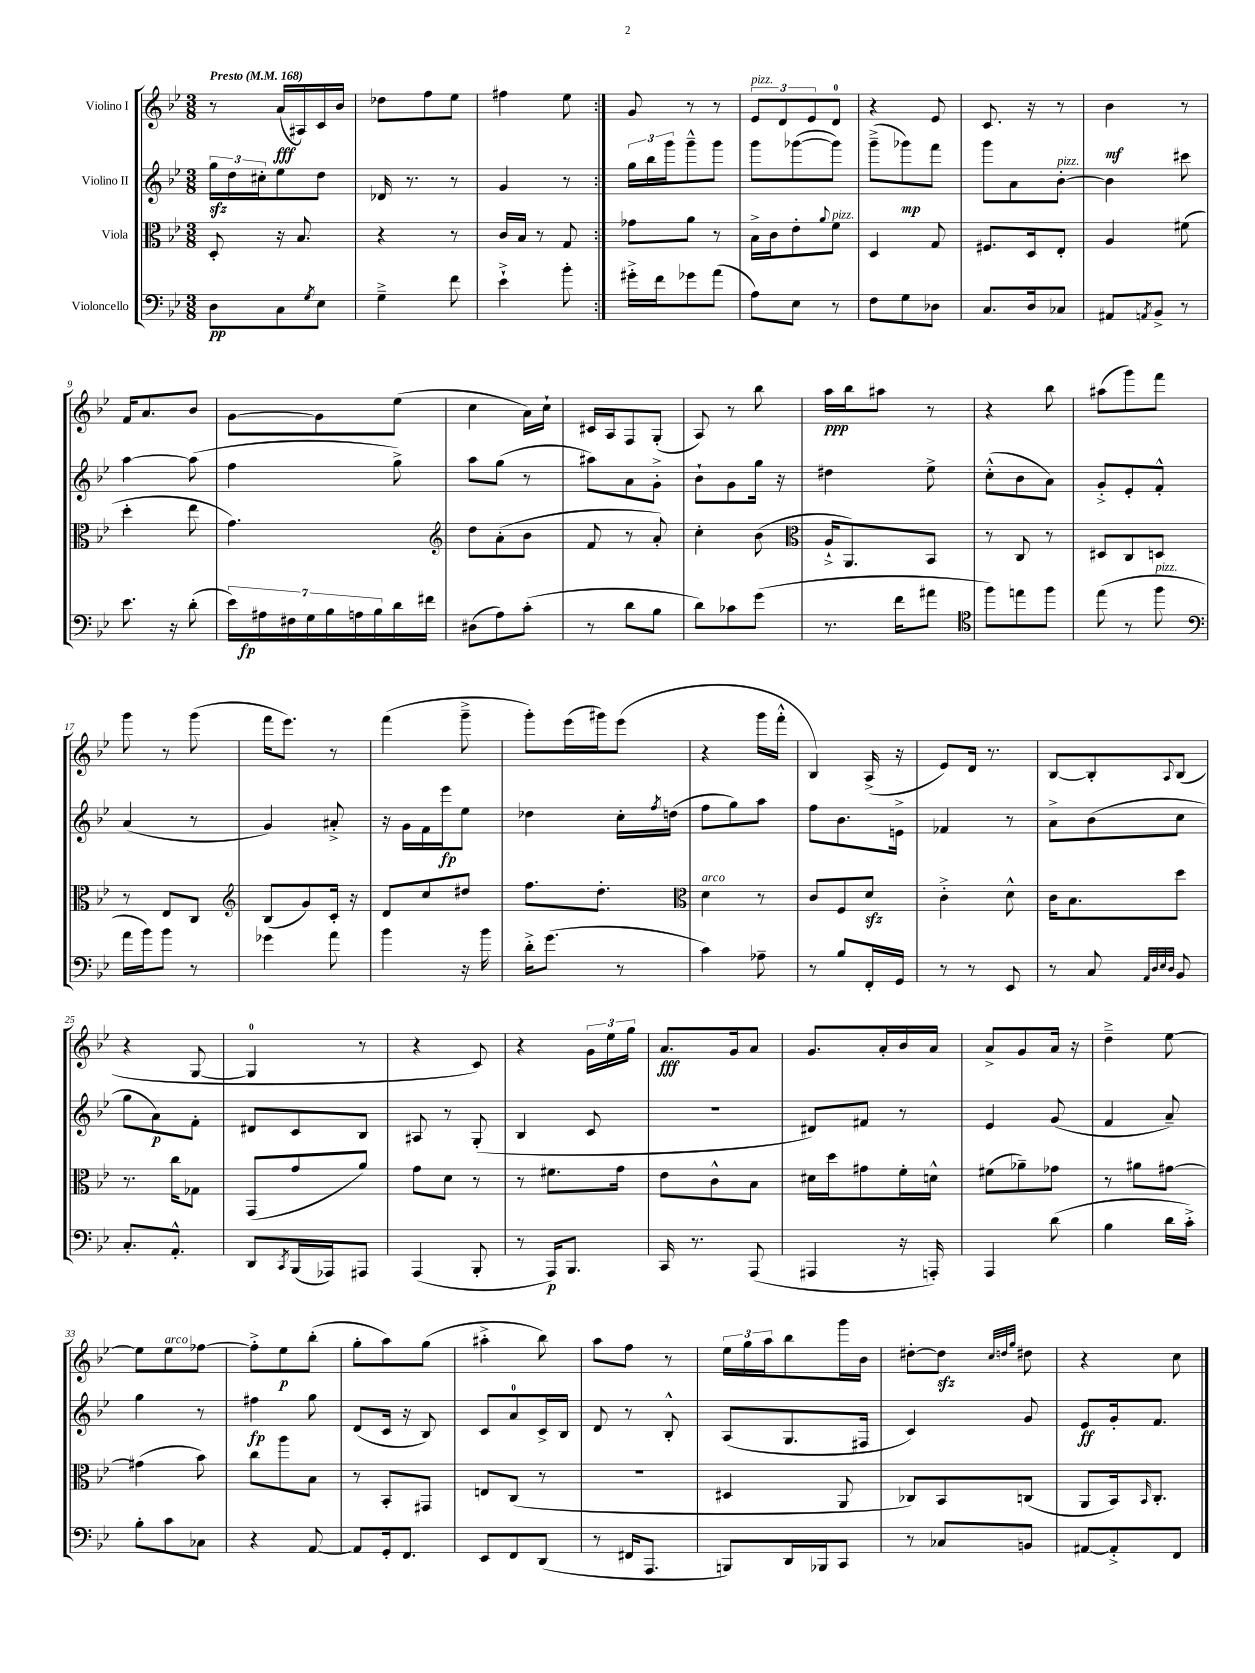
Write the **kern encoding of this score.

**kern	**kern	**kern	**kern
*staff4	*staff3	*staff2	*staff1
*clefF4	*clefC3	*clefG2	*clefG2
*k[b-e-]	*k[b-e-]	*k[b-e-]	*k[b-e-]
*M3/8	*M3/8	*M3/8	*M3/8
*MM168	*MM168	*MM168	*MM168
8D	8D'	24gg	8r
.	.	24dd	.
.	.	24cc#'	.
8C	16r	8ee-	(16a
.	8.B-	.	16A#)
8qG	.	.	.
8E-	.	8dd	16c
.	.	.	16b-
=	=	=	=
4G~^	4r	16d-	8dd-
.	.	8.r	.
.	.	.	8ff
8f	8r	8r	8ee-
=	=	=	=
4e-`^	16c	4g	4ff#
.	16B-	.	.
.	8r	.	.
8b-'	8G	8r	8ee-
=:|!	=:|!	=:|!	=:|!
16g#'^	8g-	24gg	8g
.	.	24bb-	.
16f	.	.	.
.	.	24ggg	.
8g-	8a	8ggg~^^	8r
(8a	8r	8ggg	8r
=	=	=	=
8A)	16B-^	8ggg	12e-
.	16c	.	.
.	.	.	12d
8E-	8e-'	([8ggg-	.
.	.	.	12e-
.	8qqa	.	.
8r	8f	8ggg-])	8d
=	=	=	=
8F	4D	(8ggg~^	4r
8G	.	8ggg-)	.
8D-	8G	8fff	8e-
=	=	=	=
8.C	8.F#	8ggg	8.c
.	.	8a	.
16D	16D	.	16r
8C-	8E-'	[8b-'	8r
=	=	=	=
8AA#	4A	4b-]	4b-
8qAA	.	.	.
8BB-^	.	.	.
8r	(8f#	8ccc#	8r
=	=	=	=
8.e-	4dd'	[4aa	16f
.	.	.	8.a
16r	.	.	.
(8d'	8ee-	(8aa]	8b-
=	=	=	=
28e-)	4.g)	4ff	[8g
28A#	.	.	.
28F#	.	.	.
28G	.	.	.
.	.	.	8g]
28B-	.	.	.
28A	.	.	.
28B-	.	.	.
16d	.	8gg^)	(8ee-
16f#	.	.	.
=	=	=	=
*	*clefG2	*	*
(8D#	8dd	8aa	4cc
8A)	(8a'	(8gg	.
(8c'	8b-	8r	16a)
.	.	.	16cc`
=	=	=	=
8r	8f	8aa#)	16c#
.	.	.	16A
8d	8r	8a	8F
8B-	8a')	8g'^	(8G'
=	=	=	=
8d)	4cc'	8b-`	8A)
8c-	.	8g	8r
(8g	(8b-	16gg	8bb-
.	.	16r	.
=	=	=	=
*	*clefC3	*	*
8.r	16A`^	4dd#	16aa
.	8.AA)	.	16bb-
.	.	.	8aa#
16f	.	.	.
8a#	8BB-	8ee-^	8r
=	=	=	=
*clefC4	*	*	*
8ff)	8r	(8cc'^^	4r
8ee	8C	8b-	.
8ff	8r	8a)	8bb-
=	=	=	=
(8ee-	8D#	8g'^	(8aa#
8r	8C	8e-'	8ggg)
8ff	8D	8f'^^	8fff
=	=	=	=
*clefF4	*	*	*
16a	8r	(4a	8ggg
16b-)	.	.	.
8b-	8E-	.	8r
8r	8C	8r	(8ggg
=	=	=	=
*	*clefG2	*	*
4g-	(8B-	4g)	16fff
.	.	.	8.eee-)
.	8g)	.	.
8a	16c'	8a#'^	8r
.	16r	.	.
=	=	=	=
4b-	8d	16r	(4fff
.	.	16g	.
.	8cc	16f	.
.	.	16eee-	.
16r	8dd#	8ee-	8ggg~^
16b-	.	.	.
=	=	=	=
16d'^	8.ff	4dd-	8ggg')
(8.g	.	.	.
.	.	.	(16eee-
.	8.dd'	.	16ggg#)
8r	.	16cc'	(8eee-
.	.	8qff	.
.	.	(16dd	.
=	=	=	=
*	*clefC3	*	*
4c)	4d	8ff	4r
.	.	8gg)	.
8A-~	8r	8aa	16ggg
.	.	.	16fff'^^
=	=	=	=
8r	8c	8ff	4B-)
8B-	8F	8.b-	.
16FF'	8d	.	(16A^
16GG	.	16e^	16r
=	=	=	=
8r	4c'^	4f-	8e-)
8r	.	.	16d
.	.	.	8.r
8EE-	8d^^	8r	.
=	=	=	=
8r	16c	8a^	[8B-
.	8.B-	.	.
8C	.	(8b-	8B-']
32qqAA	.	.	.
32qqD	.	.	.
32qqE-	.	.	.
32qqD	.	.	8qqA
8BB-	8dd	8cc	(8B-
=	=	=	=
8.C'	8.r	8gg	4r
.	.	8a)	.
8.AA'^^	16cc	.	.
.	8G-	8f'	[8G
=	=	=	=
8DD	(8GG	8d#	4G]
8qCC	.	.	.
(16BBB-	8g	8c	.
16AAA-)	.	.	.
8AAA#	8a)	8B-	8r
=	=	=	=
(4AAA	8g	8A#	4r
.	8d	8r	.
8BBB-'	8r	(8G'	8c)
=	=	=	=
8r	8r	4B-	4r
16AAA)	8.f#	.	.
8.BBB-	.	.	.
.	.	8c	24g
.	.	.	24ee-
.	16g	.	.
.	.	.	24gg
=	=	=	=
16CC	8e-	4.r	8.a
8.r	.	.	.
.	8c^^	.	.
.	.	.	16g
(8AAA	8B-	.	8a
=	=	=	=
4AAA#	16d#	8d#)	8.g
.	16dd	.	.
.	8g#	8f#	.
.	.	.	16a'
16r	16f'	8r	16b-
16AAA')	16d^^	.	16a
=	=	=	=
4AAA	(8f#	4e-	8a^
.	8a-~)	.	8g
(8d	8g-	(8g	16a
.	.	.	16r
=	=	=	=
4B-	8r	4f	4dd~^
.	8a#	.	.
16d	[8g#	8a~)	[8ee-
16c'^)	.	.	.
=	=	=	=
8B-'	(4g#]	4gg	8ee-]
8c	.	.	8ee-
8C-	8b-)	8r	[8ff-
=	=	=	=
4r	8cc	4ff#	8ff-'^]
.	8aa	.	8ee-
[8AA	8B-	8gg	(8bb-'
=	=	=	=
8AA]	8r	(8d	8gg'
16GG'	8BB-'	16c	8aa)
8.FF	.	16r	.
.	8GG#	8B-)	(8gg
=	=	=	=
8EE-	8E	8c	4aa#'^
8FF	(8C	8a	.
(8DD	8r	16c^	8bb-)
.	.	16B-	.
=	=	=	=
8r	4.r	8d	8aa
16FF#	.	8r	8ff
8.AAA	.	.	.
.	.	8B-'^^	8r
=	=	=	=
8BBB)	4D#	(8A	24ee-
.	.	.	24gg
.	.	.	24aa
16DD	.	8.G	8bb-
16BBB-	.	.	.
8CC	8AA	.	16ggg
.	.	16F#	16b-
=	=	=	=
8r	8C-)	4c)	[8dd#'
8C-	8BB-	.	8dd#]
.	.	.	32qqcc
.	.	.	32qqdd
.	.	.	32qqgg
8BB	(8C	8g	8dd#
=	=	=	=
[8AA#	8AA	8e-	4r
8AA#'^]	16BB-)	16g'	.
.	16qqBB-	.	.
.	8.C'	8.f	.
8FF	.	.	8cc
==	==	==	==
*-	*-	*-	*-
